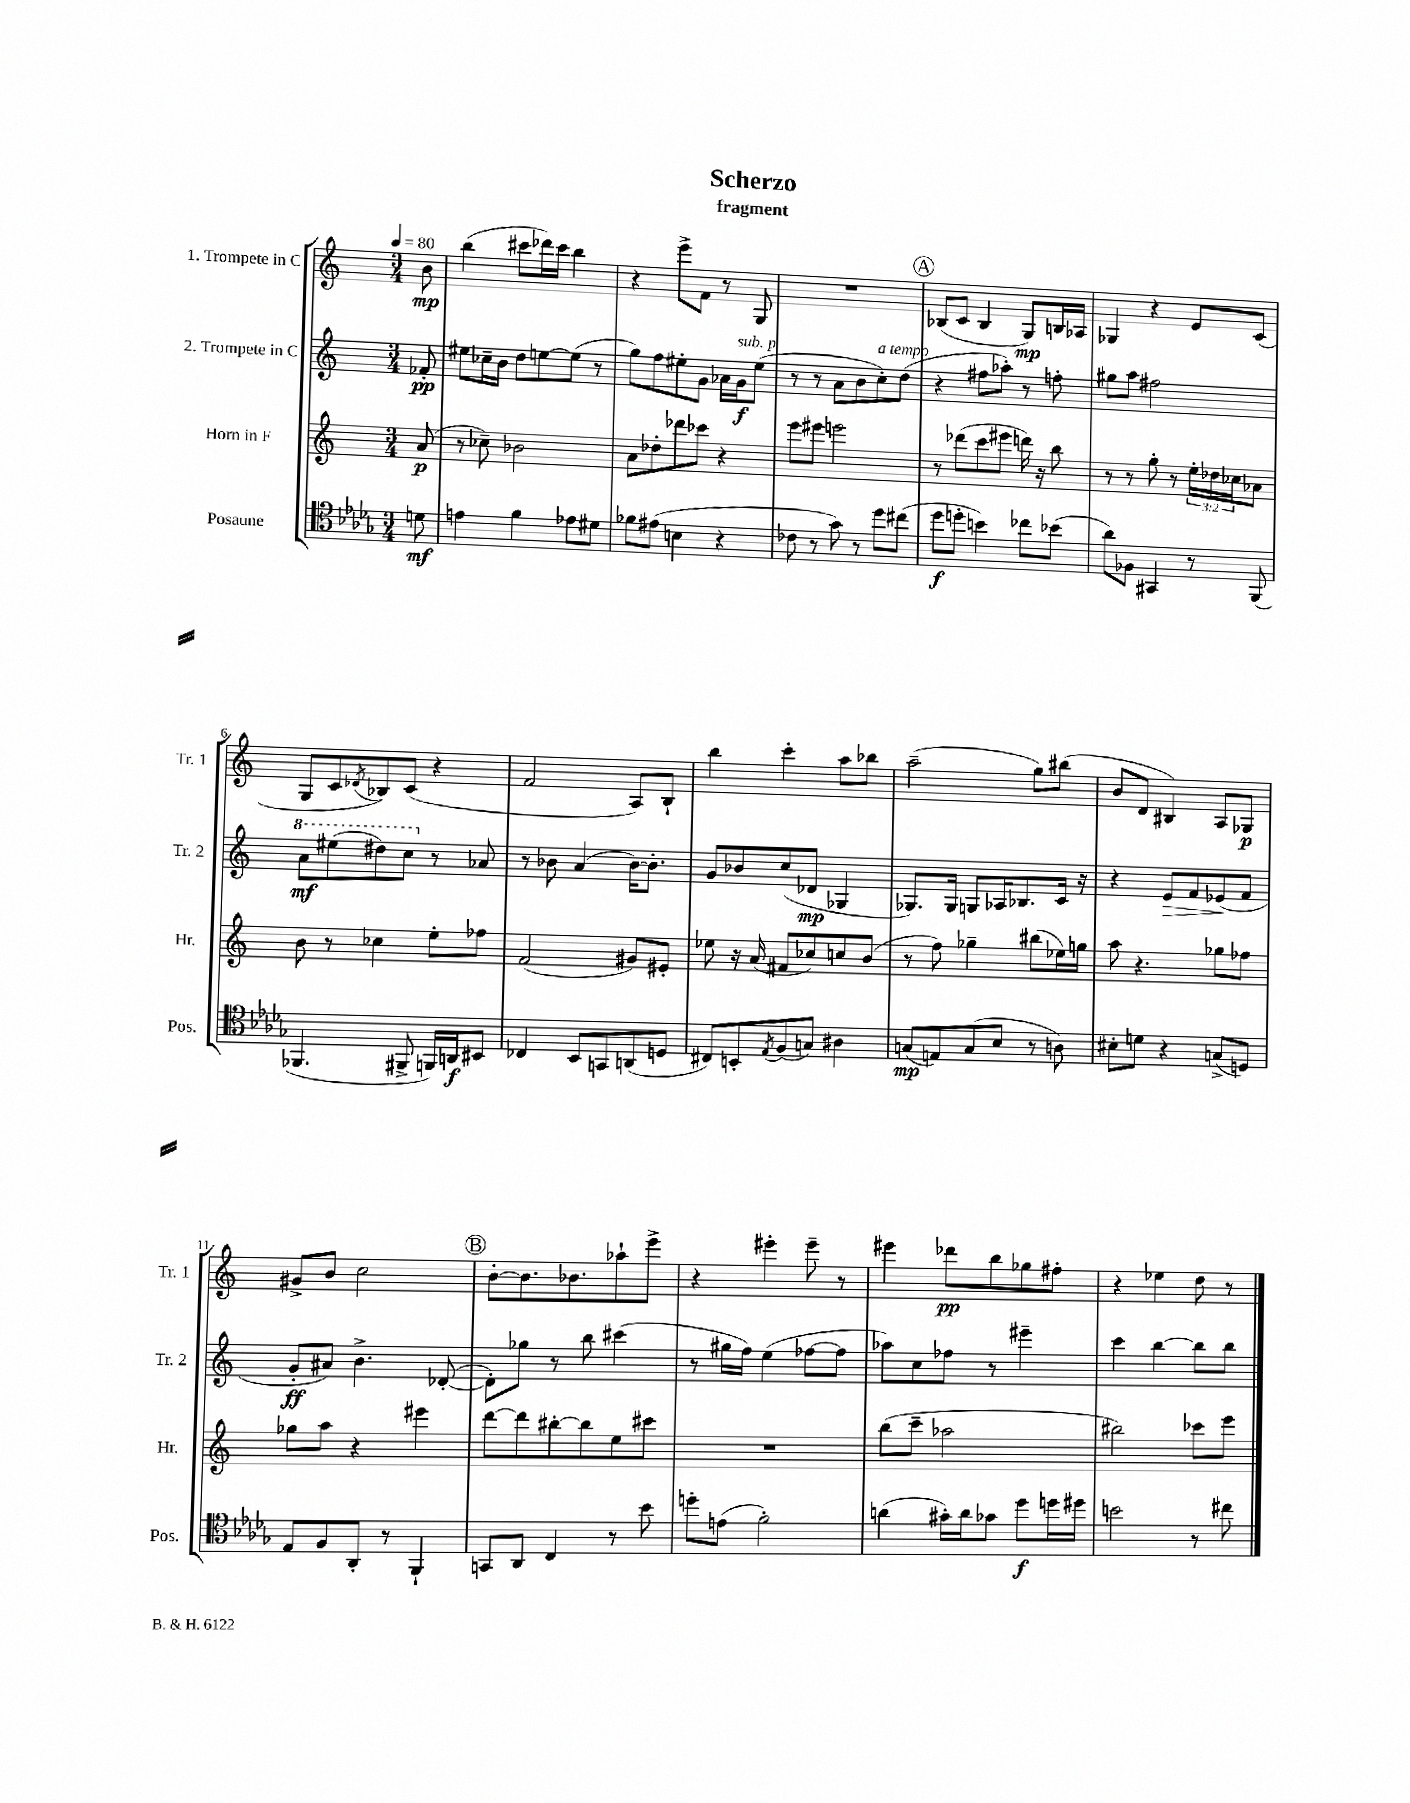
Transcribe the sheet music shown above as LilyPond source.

\header { title = "Scherzo" subtitle = "fragment" }
<<
\new StaffGroup <<
\new Staff = "s0" \with { instrumentName = "1. Trompete in C" shortInstrumentName = "Tr. 1" } {
    \clef treble \key c \major \numericTimeSignature \time 3/4 \partial 8 \tempo 4 = 80
    b'8\mp |
    b''4( cis'''8 des'''16) cis'''16 b''4 |
    r4 e'''8-> f'8 r8 g8 |
    R2. |
    \mark \markup { \circle "A" } bes8( c'8 bes4 g8\mp) b16 aes16 |
    ges4 r4 e'8 c'8( |
    g8 c'8 \acciaccatura { des'8 } bes8) c'8( r4 |
    f'2 a8) b8-! |
    b''4 c'''4-. a''8 bes''8 |
    a''2--( g''8) bis''8( |
    b'8 d'8 bis4) a8 ges8\p |
    gis'8-> b'8 c''2 |
    \mark \markup { \circle "B" } b'8~-. b'8. bes'8. aes''8-! e'''8-> |
    r4 eis'''4-. eis'''8-- r8 |
    eis'''4 des'''8\pp b''8 ges''8 fis''8-. |
    r4 ees''4 d''8 r8 \bar "|." |
}
\new Staff = "s1" \with { instrumentName = "2. Trompete in C" shortInstrumentName = "Tr. 2" } {
    \clef treble \key c \major \numericTimeSignature \time 3/4 \partial 8
    fes'8-.\pp |
    eis''8 ces''16-- b'16 d''8 e''8~ e''8( r8 |
    g''8) f''8 eis''8-. g'8 aes'16 g'16\f^\markup { \italic "sub. p" } eis''8( |
    r8 r8 a'8 b'8 c''8-.^\markup { \italic "a tempo" }) d''8( |
    \mark \markup { \circle "A" } r4 fis''8 aes''8-.) r8 f''8-. |
    gis''8 a''8 fis''2 |
    \ottava #1 a''8\mf eis'''8( dis'''8) c'''8 \ottava #0 r8 aes'8 |
    r8 bes'8 a'4( bes'16~) bes'8.-. |
    g'8 bes'8 c''8( des'8\mp ges4 |
    ges8.) ges16 g8 aes16 bes8. c'16 r16 |
    r4 e'8\> f'8 ees'8\!( f'8 |
    g'8-.\ff ais'8) b'4.-> des'8~-.( |
    \mark \markup { \circle "B" } des'8-.) ges''8 r8 b''8 cis'''4( |
    r8 gis''16 f''16) e''4( fes''8~ fes''8 |
    aes''8) c''8 fes''8 r8 eis'''4-- |
    c'''4 b''4~ b''8 b''8 \bar "|." |
}
\new Staff = "s2" \with { instrumentName = "Horn in F" shortInstrumentName = "Hr." } {
    \clef treble \key c \major \numericTimeSignature \time 3/4 \override Staff.TupletNumber.text = #tuplet-number::calc-fraction-text \partial 8
    a'8\p( |
    r8 ces''8--) bes'2 |
    a'8 des''8-. des'''8 ces'''8 r4 |
    e'''8 eis'''8 e'''2 |
    \mark \markup { \circle "A" } r8 des'''8( c'''8 eis'''8 d'''16) r16 b''8 |
    r8 r8 g''8-. r8 \tuplet 3/2 { e''16-. des''16 ces''16 } aes'8 |
    b'8 r8 ces''4 e''8-. fes''8 |
    f'2( gis'8) eis'8-. |
    ees''8 r16 a'16( fis'8 ces''8) c''8 b'8( |
    r8 f''8) ges''4-- bis''8( ees''16) g''16 |
    a''8 r4. ges''8 fes''8 |
    ges''8 a''8 r4 eis'''4 |
    \mark \markup { \circle "B" } d'''8~ d'''8 bis''8~-. bis''8 e''8 cis'''8 |
    R2. |
    b''8( c'''8-- aes''2 |
    bis''2) ces'''8 e'''8 \bar "|." |
}
\new Staff = "s3" \with { instrumentName = "Posaune" shortInstrumentName = "Pos." } {
    \clef tenor \key des \major \numericTimeSignature \time 3/4 \partial 8
    d'8\mf |
    e'4 f'4 ees'8 dis'8 |
    fes'8 eis'8( b4 r4 |
    ces'8 r8 ges'8) r8 des''8 cis''8( |
    \mark \markup { \circle "A" } des''8\f d''8-. b'4) ces''8 bes'8( |
    aes'8) fes8 gis,4 r8 f,8( |
    fes,4. fis,8-> f,16) a,16\f bis,8 |
    ces4 bes,8 g,8 a,8( d8 |
    cis8) b,8-. \acciaccatura { ees8 } f8( g8) ais4 |
    g8\mp( e8) g8( bes8 r8 a8) |
    bis8-. d'8 r4 g8->( d8) |
    ees8 f8 aes,8-. r8 f,4-! |
    \mark \markup { \circle "B" } g,8 aes,8 c4 r8 bes'8 |
    d''8-. e'8( f'2-.) |
    a'4( gis'16-.) a'16 ges'8 des''8\f d''16 dis''16 |
    b'2 r8 cis''8 \bar "|." |
}
>>
>>
